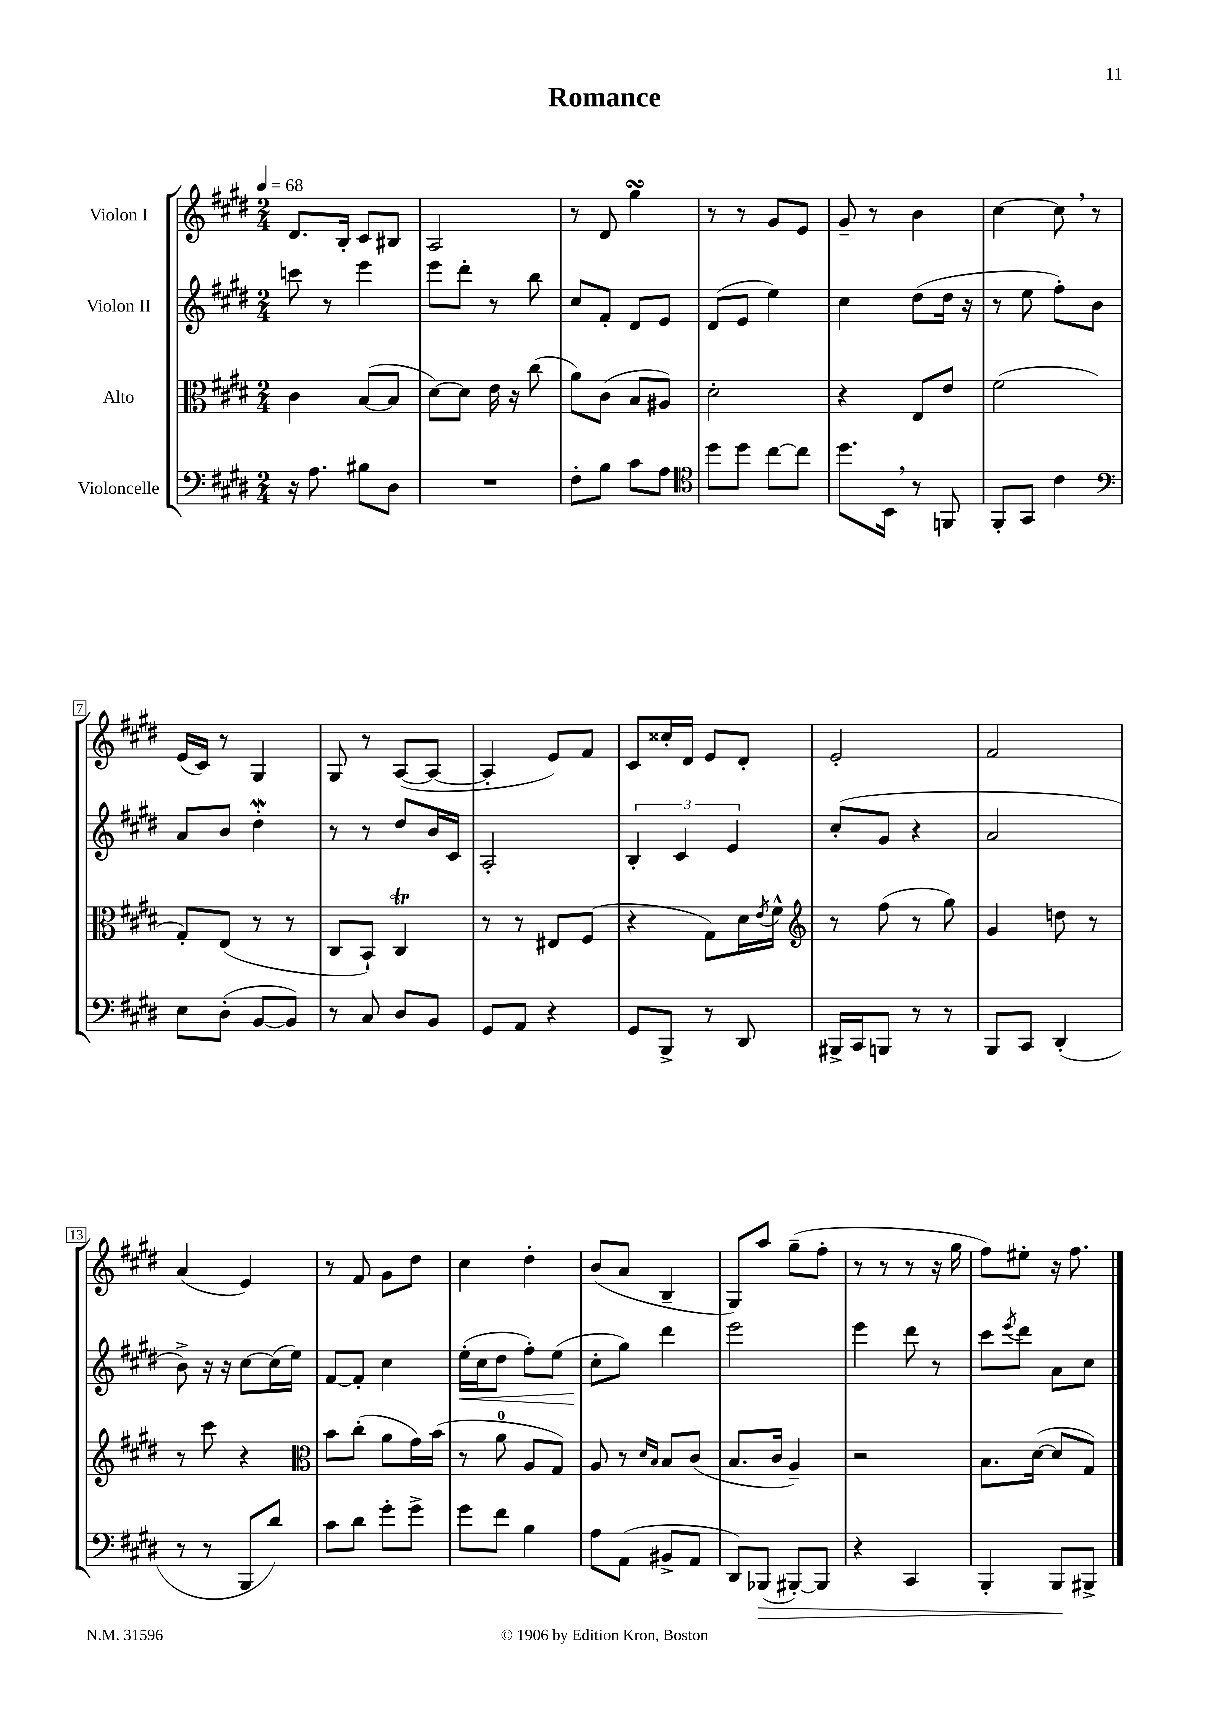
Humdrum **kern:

**kern	**kern	**kern	**kern
*staff4	*staff3	*staff2	*staff1
*clefF4	*clefC3	*clefG2	*clefG2
*k[f#c#g#d#]	*k[f#c#g#d#]	*k[f#c#g#d#]	*k[f#c#g#d#]
*M2/4	*M2/4	*M2/4	*M2/4
*MM68	*MM68	*MM68	*MM68
16r	4c#	8ccc	8.d#
8.A	.	.	.
.	.	8r	.
.	.	.	16B'
8B#	([8B	4eee	8c#
8D#	8B]	.	8B#
=	=	=	=
2r	[8d#)	8eee	2A
.	8d#]	8ddd#'	.
.	16e	8r	.
.	16r	.	.
.	(8cc#	8bb	.
=	=	=	=
8F#'	8a)	8cc#	8r
8B	(8c#	8f#'	8d#
8c#	8B	8d#	4gg#
8A	8A#)	8e	.
=	=	=	=
*clefC4	*	*	*
8dd#	2d#'	(8d#	8r
8dd#	.	8e	8r
[8cc#	.	4ee)	8g#
8cc#]	.	.	8e
=	=	=	=
8.dd#	4r	4cc#	8g#~
.	.	.	8r
16BB	.	.	.
8r	8E	(8dd#	4b
8FF	8e	16dd#	.
.	.	16r	.
=	=	=	=
8FF#'	(2f#	8r	[4cc#
8GG#	.	8ee	.
4c#	.	8ff#')	8cc#]
.	.	8b	8r
=	=	=	=
*clefF4	*	*	*
8E	8G#')	8a	(16e
.	.	.	16c#)
(8D#'	(8E	8b	8r
[8BB	8r	4dd#'	4G#
8BB])	8r	.	.
=	=	=	=
8r	8C#	8r	8G#
8C#	8BB`)	8r	8r
8D#	4C#	8dd#	([8A
8BB	.	16b	8A_
.	.	16c#	.
=	=	=	=
8GG#	8r	2A'	4A']
8AA	8r	.	.
4r	8E#	.	8e)
.	(8F#	.	8f#
=	=	=	=
8GG#	4r	6B'	8c#
8BBB^	.	.	16cc##'
.	.	6c#	.
.	.	.	16d#
8r	8G#)	.	8e
.	.	6e	.
8DD#	16d#	.	8d#'
.	8qe	.	.
.	16f#^^	.	.
=	=	=	=
*	*clefG2	*	*
16BBB#^	8r	(8cc#'	2e'
16CC#	.	.	.
8BBB	(8ff#	8g#	.
8r	8r	4r	.
8r	8gg#)	.	.
=	=	=	=
8BBB	4g#	2a	2f#
8CC#	.	.	.
(4DD#'	8dd	.	.
.	8r	.	.
=	=	=	=
8r	8r	8b^)	(4a
8r	8ccc#	16r	.
.	.	16r	.
8BBB	4r	[8cc#	4e)
8d#)	.	(16cc#]	.
.	.	16ee)	.
=	=	=	=
*	*clefC3	*	*
8c#	8b	[8f#	8r
8d#	(8cc#'	8f#']	8f#
8g#'	8a	4cc#	8g#
8g#^	16g#)	.	8dd#
.	(16b	.	.
=	=	=	=
8g#	8r	(16ee'	4cc#
.	.	16cc#	.
8f#	8a	8dd#	.
4B	8A	8ff#')	4dd#'
.	8G#)	(8ee	.
=	=	=	=
8A	8A	8cc#'	(8b
(8AA	8r	8gg#)	8a
.	16qqd#	.	.
.	16qqB	.	.
8BB#^	8B	4ddd#	4B~
8AA	(8c#	.	.
=	=	=	=
8DD#)	8.B	2eee	8G#)
(8BBB-	.	.	8aa
.	16c#	.	.
[8BBB#')	4A~)	.	(8gg#~
8BBB#]	.	.	8ff#'
=	=	=	=
4r	2r	4eee	8r
.	.	.	8r
4CC#	.	8ddd#	8r
.	.	8r	16r
.	.	.	16gg#
=	=	=	=
4BBB'	8.B	8ccc#	8ff#)
.	.	8qeee	.
.	.	8ddd#	8ee#'
.	([16d#	.	.
8BBB	8d#]	8a	16r
.	.	.	8.ff#
8BBB#^	8G#)	8cc#	.
==	==	==	==
*-	*-	*-	*-
